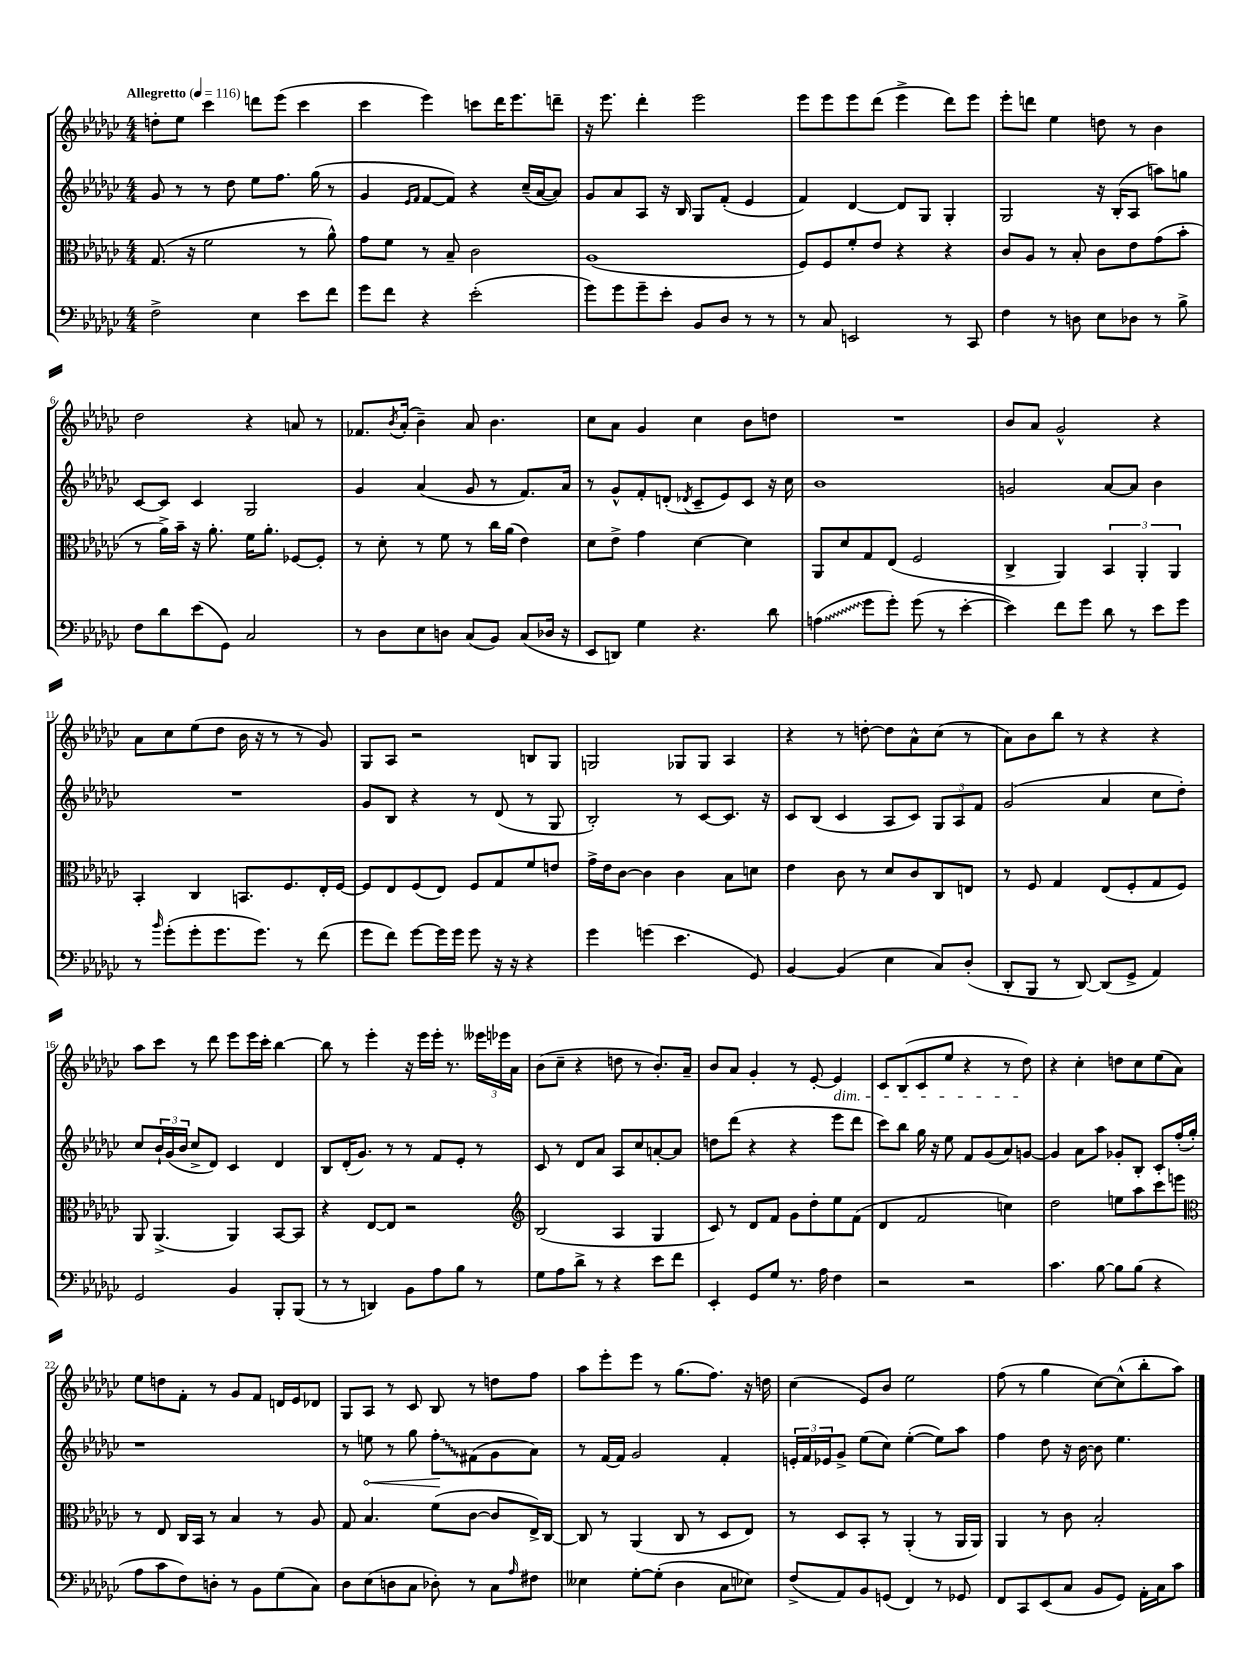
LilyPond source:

<<
\new StaffGroup <<
\new Staff = "s0" {
    \clef treble \key ges \major \numericTimeSignature \time 4/4 \tempo "Allegretto" 4 = 116
    d''8-. ees''8 ces'''4 d'''8 ees'''8( ces'''4 |
    ces'''4 ees'''4) c'''8 des'''16 ees'''8. d'''8-- |
    r16 ees'''8. des'''4-. ees'''2 |
    ees'''8 ees'''8 ees'''8 des'''8( ees'''4-> des'''8) ees'''8 |
    ees'''8-. d'''8 ees''4 d''8 r8 bes'4 |
    des''2 r4 a'8 r8 |
    fes'8. \acciaccatura { bes'8 } aes'16-.( bes'4--) aes'8 bes'4. |
    ces''8 aes'8 ges'4 ces''4 bes'8 d''8 |
    R1 |
    bes'8 aes'8 ges'2-^ r4 |
    aes'8 ces''8 ees''8( des''8 bes'16 r16 r8 r8 ges'8) |
    ges8 aes8 r2 b8 ges8 |
    g2 ges8 ges8 aes4 |
    r4 r8 d''8~-. d''8 aes'8-^ ces''8( r8 |
    aes'8) bes'8 bes''8 r8 r4 r4 |
    aes''8 ces'''8 r8 des'''8 ees'''8 ees'''16 ces'''16-. bes''4~ |
    bes''8 r8 ees'''4-. r16 ees'''16 ees'''16-. r8. \tuplet 3/2 { eeses'''16 ees'''16 aes'16 } |
    bes'8( ces''8-- r4 d''8 r8 bes'8.-.) aes'16-- |
    bes'8 aes'8 ges'4-. r8 ees'8~-. ees'4\dim |
    ces'8 bes8( ces'8 ees''8 r4 r8 des''8\!) |
    r4 ces''4-. d''8 ces''8 ees''8( aes'8) |
    ees''8 d''8 f'8-. r8 ges'8 f'8 d'16 ees'16 des'8 |
    ges8 aes8 r8 ces'8 bes8 r8 d''8 f''8 |
    aes''8 ees'''8-. ees'''8 r8 ges''8.( f''8.) r16 d''16 |
    ces''4( ees'8) bes'8 ees''2 |
    f''8( r8 ges''4 ces''8~) ces''8-^( bes''8-. aes''8) \bar "|." |
}
\new Staff = "s1" {
    \clef treble \key ges \major \numericTimeSignature \time 4/4
    ges'8 r8 r8 des''8 ees''8 f''8. ges''16( r8 |
    ges'4 \grace { ees'16 f'16 } f'8~ f'8) r4 ces''16--( aes'16~ aes'8) |
    ges'8 aes'8 aes8 r16 bes16 ges8 f'8-.( ees'4 |
    f'4) des'4~ des'8 ges8 ges4-. |
    ges2 r16 bes16-.( aes8 a''8) g''8 |
    ces'8~ ces'8 ces'4 ges2 |
    ges'4 aes'4( ges'8 r8 f'8.) aes'16 |
    r8 ges'8-^ f'8-. d'8-.( \acciaccatura { des'8 } ces'8-- ees'8) ces'8 r16 ces''16 |
    bes'1 |
    g'2 aes'8~ aes'8 bes'4 |
    R1 |
    ges'8 bes8 r4 r8 des'8( r8 ges8 |
    bes2-.) r8 ces'8~ ces'8. r16 |
    ces'8 bes8( ces'4 aes8 ces'8) \tuplet 3/2 { ges8 aes8 f'8 } |
    ges'2( aes'4 ces''8 des''8-.) |
    ces''8 \tuplet 3/2 { bes'16-! ges'16( bes'16 } ces''8-> des'8) ces'4 des'4 |
    bes8 des'16-.( ges'8.) r8 r8 f'8 ees'8-. r8 |
    ces'8 r8 des'8 aes'8 aes8 ces''8 a'8~-. a'8 |
    d''8 des'''8( r4 r4 ees'''8 des'''8 |
    ces'''8) bes''8 ges''16 r16 ees''8 f'8 ges'8( aes'8) g'8~ |
    g'4 aes'8 aes''8 ges'8-. bes8-. ces'8-. f''16-.( ges''16-.) |
    r1 |
    r8 \once \override Hairpin.circled-tip = ##t e''8\< r8 ges''8 \once \override Glissando.style = #'zigzag f''8-.\glissando\! fis'8( ges'8 aes'8) |
    r8 f'16~ f'16 ges'2 f'4-. |
    \tuplet 3/2 { e'16-. f'16 ees'16 } ges'8-> ees''8( ces''8) ees''4~-.( ees''8) aes''8 |
    f''4 des''8 r16 bes'16~ bes'8 ees''4. \bar "|." |
}
\new Staff = "s2" {
    \clef alto \key ges \major \numericTimeSignature \time 4/4
    ges8.( r16 f'2 r8 aes'8-^) |
    ges'8 f'8 r8 bes8-- ces'2 |
    aes1( |
    f8) f8 f'8-. ees'8 r4 r4 |
    ces'8 aes8 r8 bes8-. ces'8 ees'8 ges'8( bes'8-. |
    r8 aes'16->) bes'16-- r16 aes'8.-. f'16 aes'8.-. fes8~ fes8-. |
    r8 des'8-. r8 f'8 r8 ces''16 aes'16( ees'4) |
    des'8 ees'8-> ges'4 des'4~ des'4 |
    aes,8 des'8 ges8 ees8( f2 |
    ces4-> aes,4) \tuplet 3/2 { bes,4 aes,4-. aes,4 } |
    bes,4-. ces4 b,8. f8. ees16-. f16~ |
    f8 ees8 f8( ees8) f8 ges8 f'8 e'8 |
    ges'16-> ees'16 ces'8~ ces'4 ces'4 bes8 d'8 |
    ees'4 ces'8 r8 des'8 ces'8 ces8 e8 |
    r8 f8 ges4 ees8( f8-. ges8 f8) |
    aes,8 aes,4.->( aes,4) bes,8~ bes,8 |
    r4 ees8~ ees8 r2 |
    \clef treble bes2( aes4 ges4 |
    ces'8) r8 des'8 f'8 ges'8 des''8-. ees''8 f'8( |
    des'4 f'2 c''4) |
    des''2 e''8 aes''8 ces'''8 e'''8 |
    \clef alto r8 ees8 ces16 bes,16 r8 bes4 r8 aes8 |
    ges8 bes4. f'8( ces'8~ ces'8 ees16->) ces16~ |
    ces8 r8 aes,4( ces8 r8 des8 ees8) |
    r8 des8 bes,8-. r8 aes,4-.( r8 aes,16 aes,16) |
    aes,4 r8 ces'8 bes2-. \bar "|." |
}
\new Staff = "s3" {
    \clef bass \key ges \major \numericTimeSignature \time 4/4
    f2-> ees4 ees'8 f'8 |
    ges'8 f'8 r4 ees'2-.( |
    ges'8) ges'8 ges'8-- ees'8-. bes,8 des8 r8 r8 |
    r8 ces8 e,2 r8 ces,8 |
    f4 r8 d8 ees8 des8 r8 bes8-> |
    f8 des'8 ees'8( ges,8) ces2 |
    r8 des8 ees8 d8 ces8( bes,8) ces8( des16 r16 |
    ees,8 d,8) ges4 r4. des'8 |
    \once \override Glissando.style = #'zigzag a4\glissando( ges'8 ges'8-.) ges'8( r8 ees'4~-. |
    ees'4) f'8 ges'8 des'8 r8 ees'8 ges'8 |
    r8 \grace { bes'16 } ges'8-.( ges'8-. ges'8. ges'8.) r8 f'8( |
    ges'8 f'8) ges'8~ ges'16 ges'16 ges'8 r16 r16 r4 |
    ges'4 g'4( ees'4. ges,8) |
    bes,4~ bes,4( ees4 ces8) des8-.( |
    des,8-. bes,,8 r8 des,8~) des,8( ges,8-> aes,4) |
    ges,2 bes,4 bes,,8-. bes,,8( |
    r8 r8 d,4) bes,8 aes8 bes8 r8 |
    ges8 aes8 des'8-> r8 r4 ees'8 f'8 |
    ees,4-. ges,8 ges8 r8. aes16 f4 |
    r2 r2 |
    ces'4. bes8~ bes8 bes8( r4 |
    aes8 ces'8 f8) d8-. r8 bes,8 ges8( ces8) |
    des8 ees8( d8 ces8 des8-.) r8 ces8 \grace { aes16 } fis8 |
    eeses4 ges8~-. ges8-.( des4 ces8 ees8) |
    f8->( aes,8) bes,8 g,8( f,4) r8 ges,8 |
    f,8 ces,8 ees,8( ces8 bes,8 ges,8) aes,16-. ces16 ces'8 \bar "|." |
}
>>
>>
